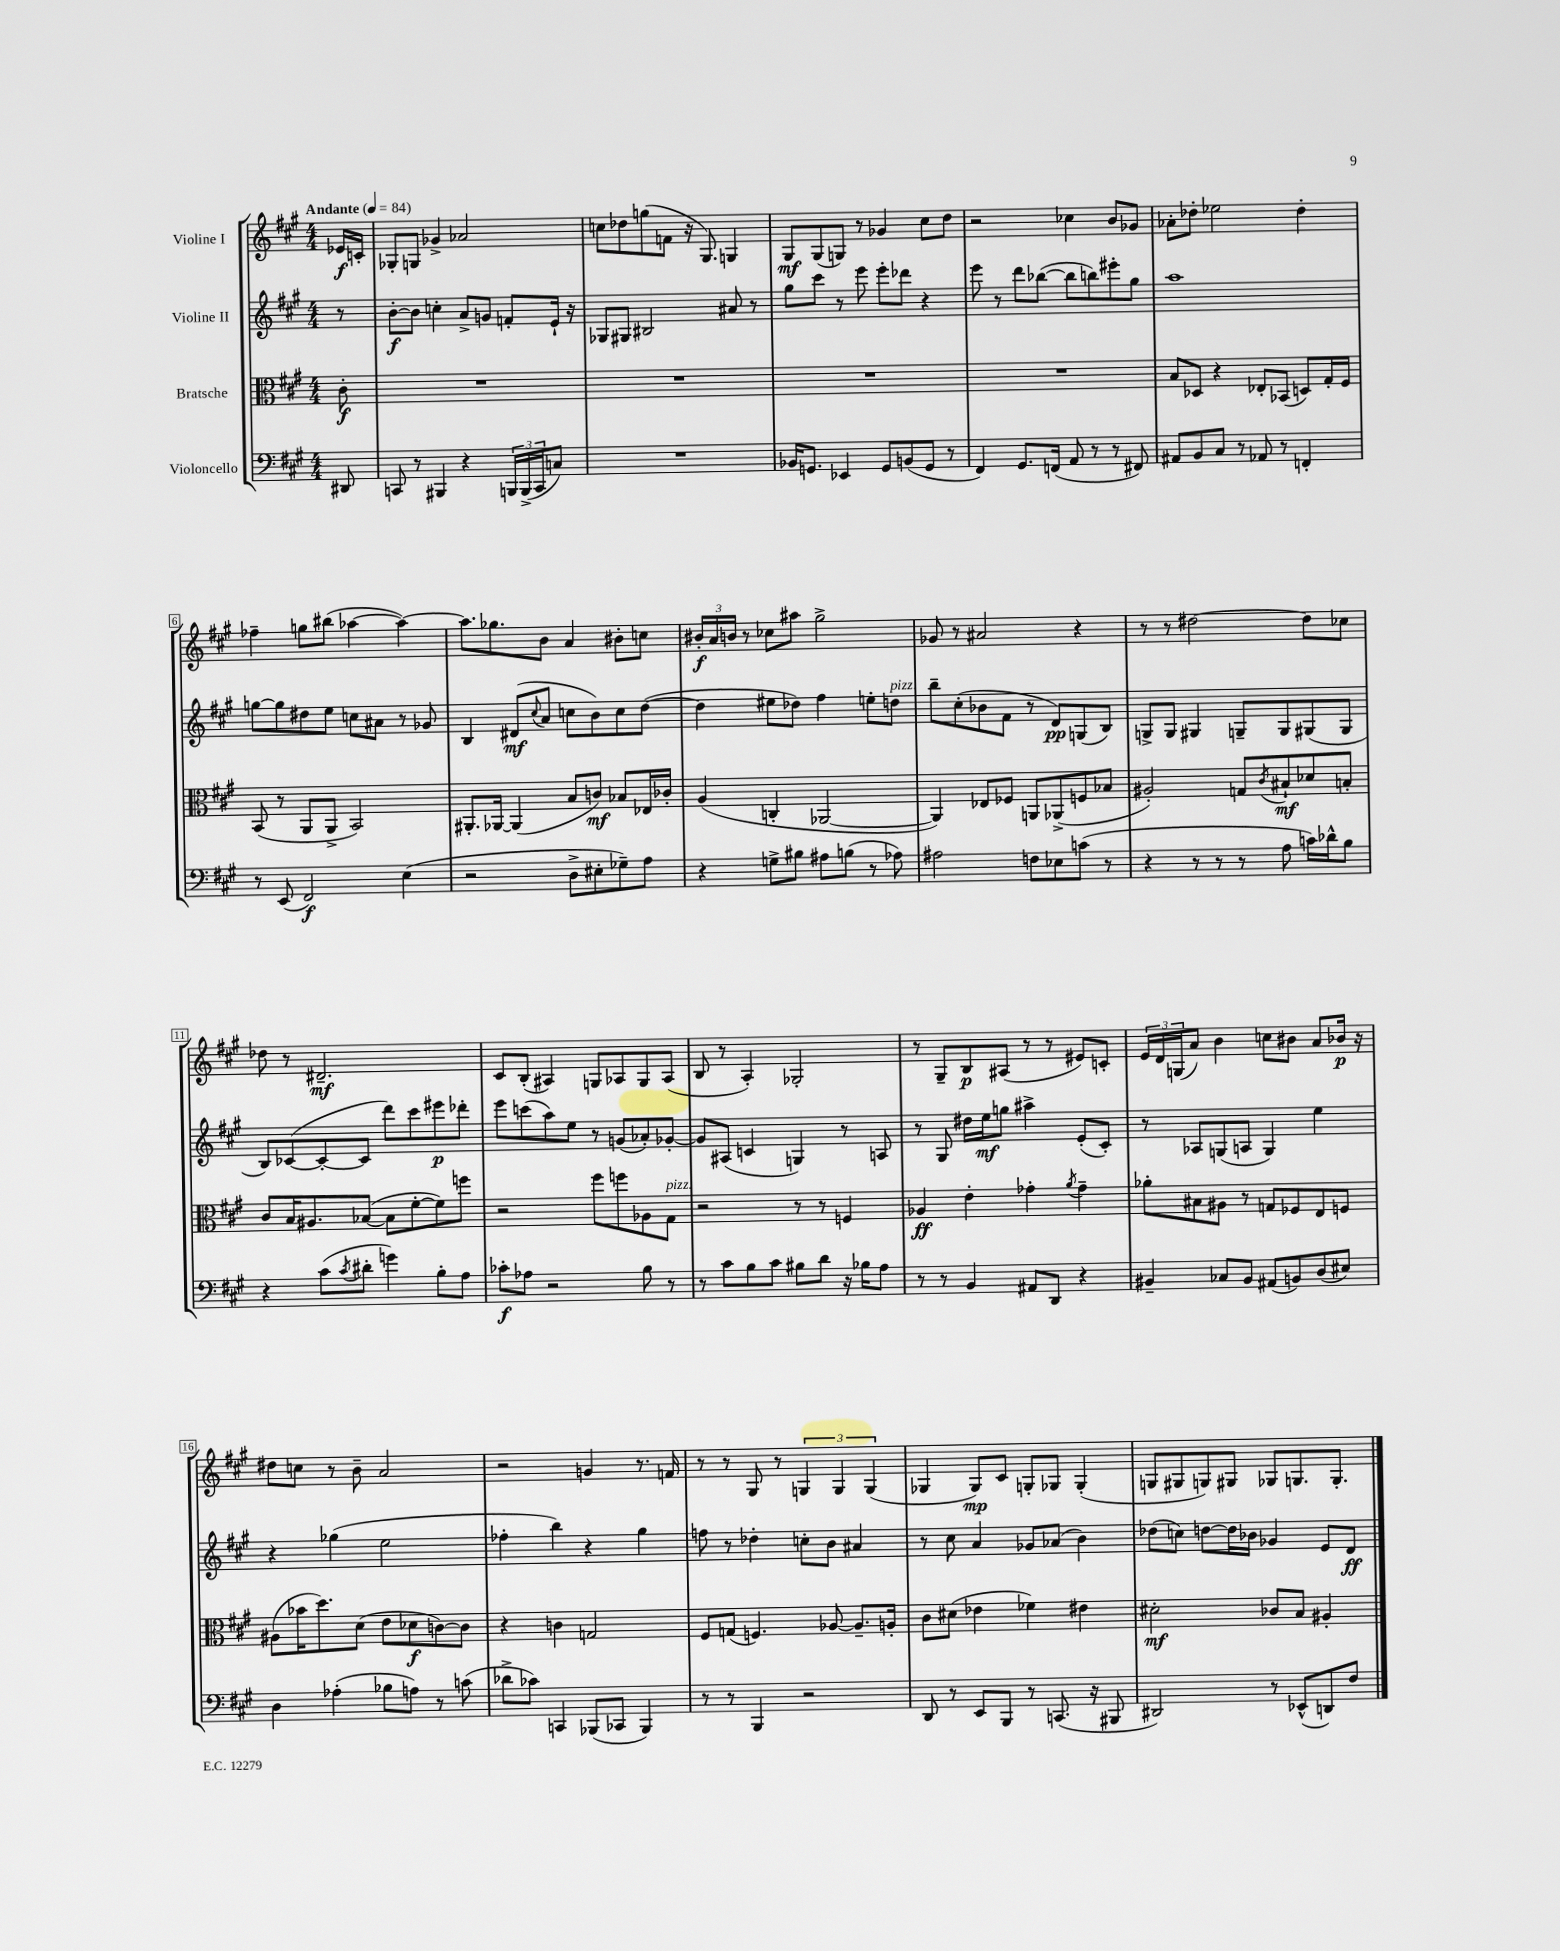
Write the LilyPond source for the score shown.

<<
\new StaffGroup <<
\new Staff = "s0" \with { instrumentName = "Violine I" } {
    \clef treble \key a \major \numericTimeSignature \time 4/4 \partial 8 \tempo "Andante" 4 = 84
    ees'16\f c'16-. |
    ges8-. g8 ges'4-> aes'2 |
    c''8 des''8 g''8( f'8 r16 gis8.) g4 |
    gis8\mf gis8( g8) r8 ges'4 cis''8 d''8 |
    r2 ces''4 b'8 ges'8 |
    aes'8-. des''8-. ees''2 des''4-. |
    fes''4-- g''8 bis''8( aes''4~ aes''4~) |
    aes''8. ges''8. b'8 a'4 bis'8-. c''8 |
    \tuplet 3/2 { bis'16-.\f a'16 b'16 } r8 ces''8 ais''8 gis''2-> |
    ges'8 r8 ais'2 r4 |
    r8 r8 dis''2~ dis''8 ces''8 |
    des''8 r8 dis'2.--\mf |
    cis'8 b8-.( ais4) g8 aes8 g8 aes8( |
    b8 r8 a4-.) ges2-. |
    r8 gis8-- b8\p ais8( r8 r8 eis'8) c'8-. |
    \tuplet 3/2 { e'16 d'16 g16( } a'8) b'4 c''8 bis'8 a'8 bes'16\p r16 |
    dis''8 c''8 r8 b'8-- a'2 |
    r2 g'4 r8. f'16 |
    r8 r8 gis8 r8 \tuplet 3/2 { g4 g4 g4( } |
    ges4 ges8\mp) cis'8 g8-. ges8 ges4-.( |
    g8 gis8 g8) gis8 ges8 g8. g8.-. \bar "|." |
}
\new Staff = "s1" \with { instrumentName = "Violine II" } {
    \clef treble \key a \major \numericTimeSignature \time 4/4 \partial 8
    r8 |
    b'8~-.\f b'8 c''4-. a'8-> g'8 f'8-. e'16-! r16 |
    ges8 gis8 bis2 ais'8 r8 |
    gis''8 cis'''8 r8 e'''8 e'''8-. des'''8 r4 |
    e'''8 r8 d'''8 bes''8~( bes''8 b''8) eis'''8-. gis''8 |
    a''1 |
    g''8~ g''8 dis''8 e''8 c''8 ais'8 r8 ges'8 |
    b4 dis'8\mf( \appoggiatura { cis''8 } a'8 c''8 b'8) c''8 d''8~( |
    d''4 eis''8 des''8) fis''4 e''8-. d''8^\markup { \italic "pizz." } |
    b''8-- cis''8-.( bes'8 fis'8 r8 d'8\pp) g8( b8) |
    g8-> g8 gis4 g8-- g8 gis8( gis8 |
    b8) ces'8~( ces'8~-. ces'8 d'''8) cis'''8 eis'''8\p des'''8-. |
    e'''8 c'''8( a''8) e''8 r8 g'8( aes'8-.) ges'8~-. |
    ges'8 ais8( c'4 g4) r8 a8 |
    r8 gis8 dis''16 e''16\mf g''8 ais''4-> e'8-.( cis'8-.) |
    r8 aes8 g8( a8 g4) e''4 |
    r4 ges''4( e''2 |
    fes''4-. b''4) r4 gis''4 |
    f''8 r8 des''4-. c''8-. b'8 ais'4 |
    r8 cis''8 a'4 ges'8 aes'8( b'4) |
    des''8( c''8) d''8~ d''16 bes'16 ges'4 e'8 d'8\ff \bar "|." |
}
\new Staff = "s2" \with { instrumentName = "Bratsche" } {
    \clef alto \key a \major \numericTimeSignature \time 4/4 \partial 8
    cis'8-.\f |
    R1 |
    R1 |
    R1 |
    R1 |
    b8 des8 r4 ees8-. bes,8( d8) gis16-. fis16 |
    b,8( r8 a,8 a,8-> b,2) |
    ais,8.-. aes,16~ aes,4( b8 c'8\mf) bes8 ees16 ces'16-. |
    a4( c4-. aes,2~ |
    aes,4) ees8 fes8 a,8 aes,8->( f8 bes8 |
    ais2-.) g8 \acciaccatura { cis'8 } bis8-!\mf des'8 b8-. |
    cis'8 b16 ais8. bes8~( bes8 fis'8~-. fis'8) f''8 |
    r2 fis''8 f''8 aes8 gis8^\markup { \italic "pizz." } |
    r2 r8 r8 f4 |
    aes4\ff e'4-. ges'4-. \acciaccatura { a'8 } ges'4-- |
    aes'8-. bis8 ais8 r8 g8 fes8 e8 f8 |
    ais8( bes'16 d''8.) d'8( e'8 des'8\f c'8~) c'8 |
    r4 c'4 g2 |
    fis8 g8( f4.) aes8~ aes8.-- a16-. |
    cis'8 dis'8( ees'4 fes'4) eis'4 |
    dis'2-.\mf ces'8 b8 ais4-. \bar "|." |
}
\new Staff = "s3" \with { instrumentName = "Violoncello" } {
    \clef bass \key a \major \numericTimeSignature \time 4/4 \partial 8
    dis,8 |
    c,8 r8 bis,,4 r4 \tuplet 3/2 { b,,16 b,,16->( c,16 } c8) |
    R1 |
    bes,16 g,8. ees,4 g,8 b,8( g,8 r8 |
    fis,4) gis,8. f,16( a,8 r8 r8 fis,8) |
    ais,8 b,8 cis8 r8 aes,8 r8 f,4-. |
    r8 e,8( fis,2\f) e4( |
    r2 d8-> eis8-. ges8--) a8 |
    r4 g8-> bis8 ais8 b8( r8 aes8) |
    ais2 f8 ees8 c'8( r8 |
    r4 r8 r8 r8 a8 c'16) des'16-^ b8 |
    r4 cis'8( \acciaccatura { cis'8 } dis'8-. g'4) b8-. a8 |
    ces'8-.\f aes8 r2 b8 r8 |
    r8 cis'8 b8 cis'8 bis8 d'8 r16 bes16 a8 |
    r8 r8 b,4 ais,8 d,8 r4 |
    bis,4-- ces8 bis,8 ais,8( b,8) d8( eis8) |
    d4 aes4-.( bes8 a8) r8 c'8( |
    des'8-> ces'8) c,4 bes,,8( ces,8 bes,,4) |
    r8 r8 b,,4 r2 |
    d,8 r8 e,8 b,,8 r8 c,8.( r16 bis,,8 |
    dis,2) r8 ees,8-^( d,8) fis8 \bar "|." |
}
>>
>>
\layout { \context { \Score \override BarNumber.stencil = #(make-stencil-boxer 0.1 0.3 ly:text-interface::print) } }
